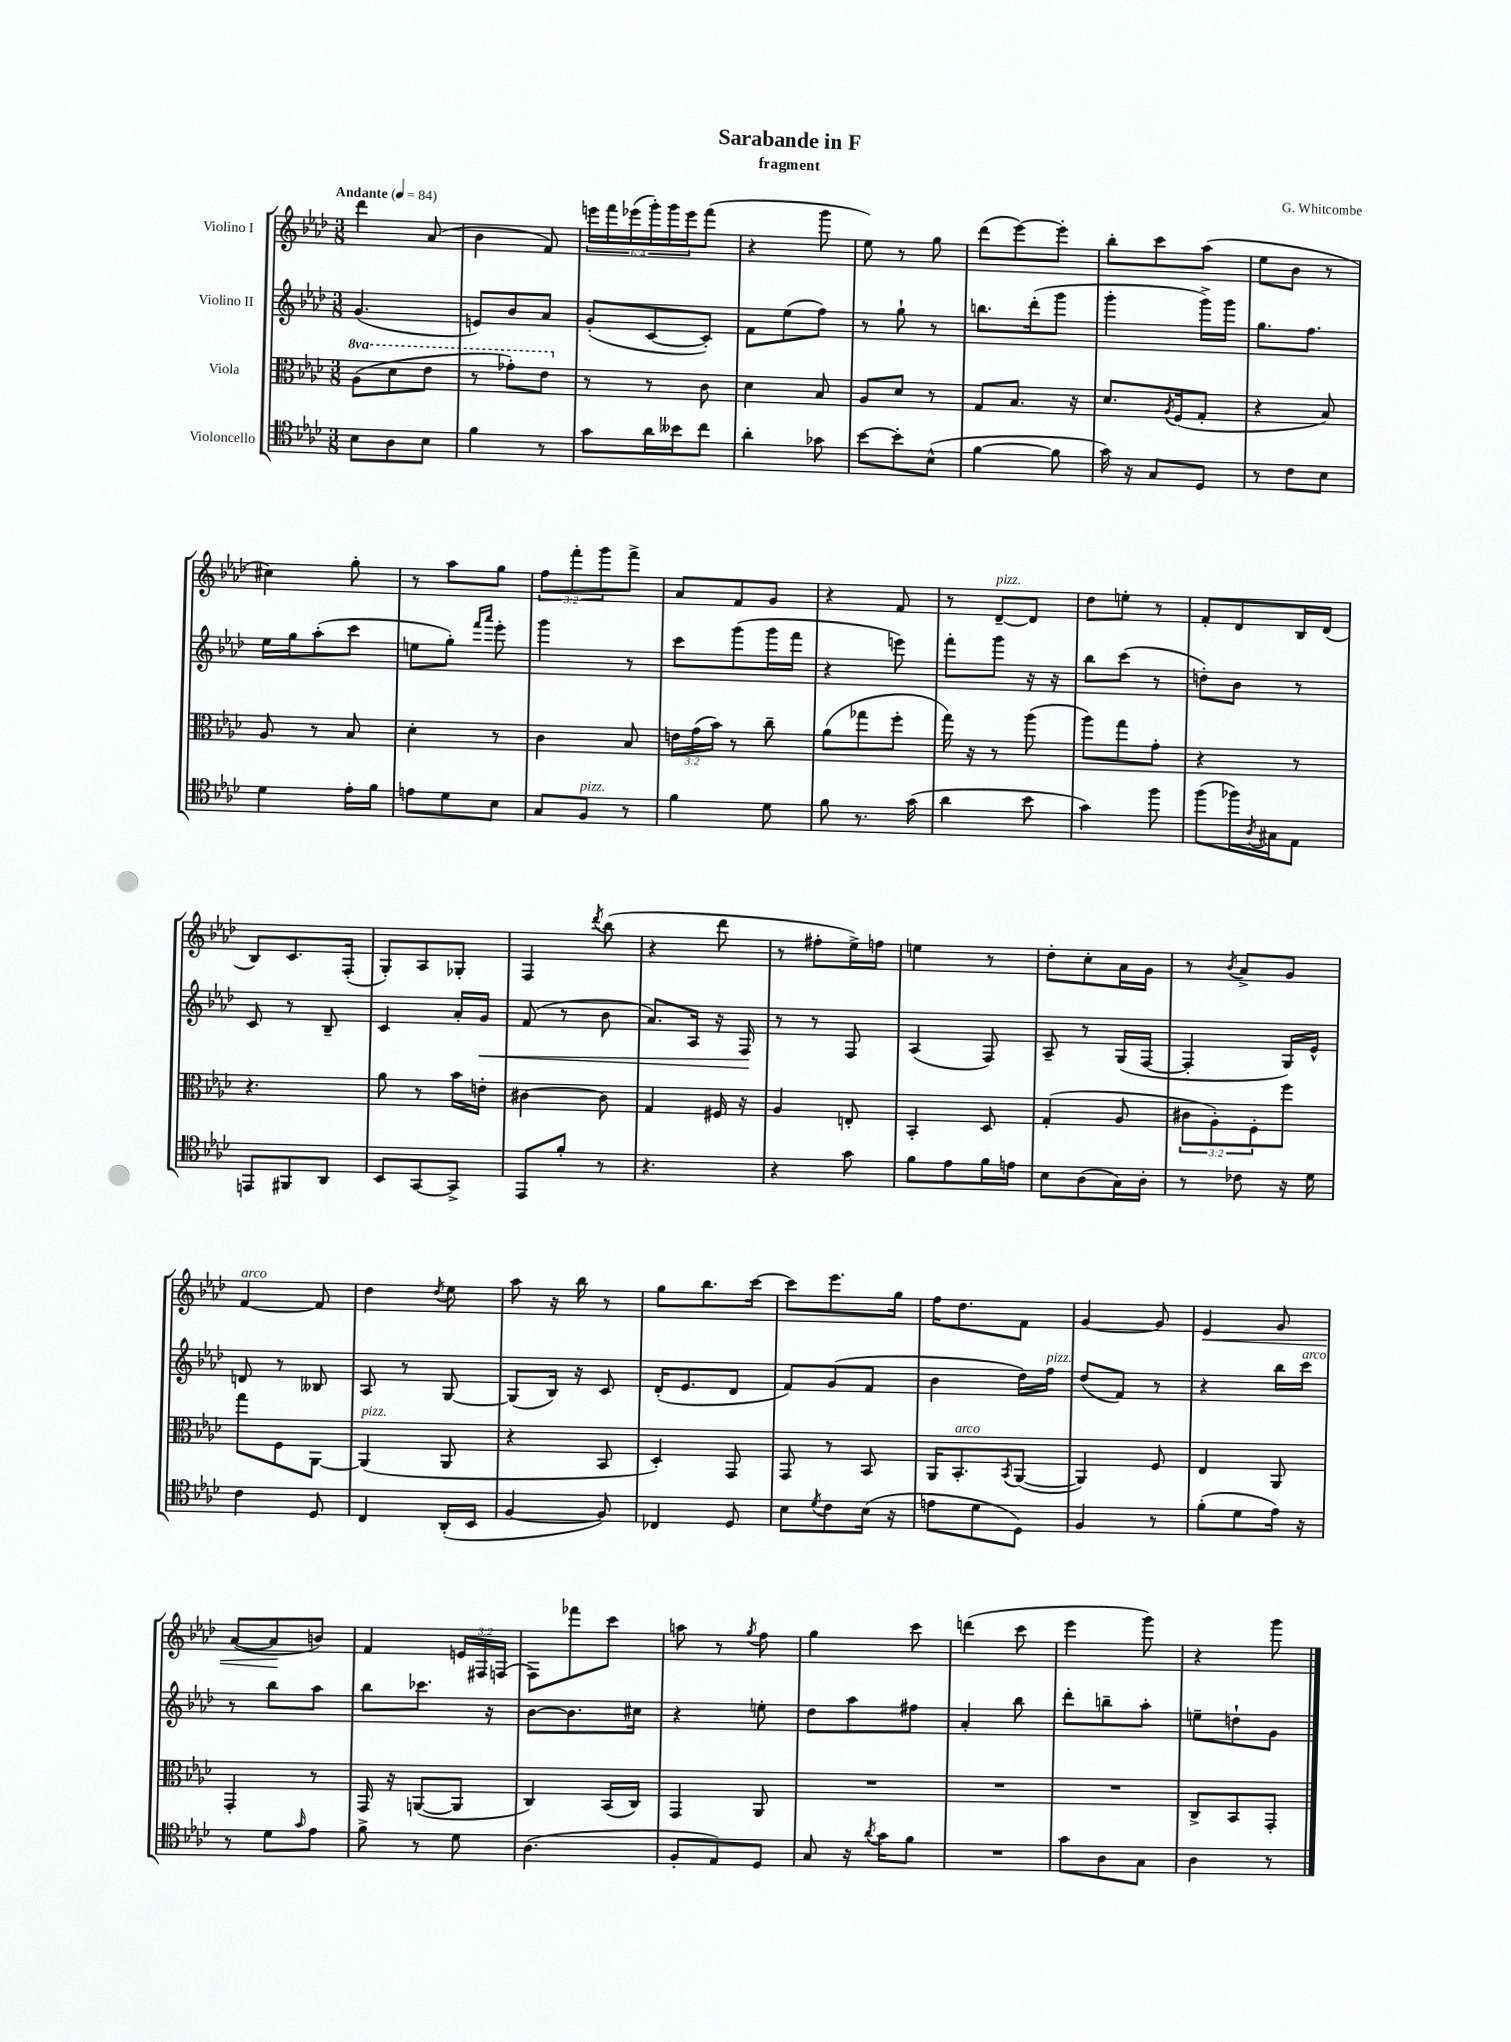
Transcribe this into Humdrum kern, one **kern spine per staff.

**kern	**kern	**kern	**dynam	**kern	**dynam
*part4	*part3	*part2	*part2	*part1	*part1
*staff4	*staff3	*staff2	*staff2	*staff1	*staff1
*I"Violoncello	*I"Viola	*I"Violino II	*	*I"Violino I	*
*clefC4	*clefC3	*clefG2	*	*clefG2	*
*k[b-e-a-d-]	*k[b-e-a-d-]	*k[b-e-a-d-]	*	*k[b-e-a-d-]	*
*M3/8	*M3/8	*M3/8	*	*M3/8	*
*MM84	*MM84	*MM84	*	*MM84	*
*	*8va	*	*	*	*
=1	=1	=1	=1	=1	=1
!	!	!	!	!LO:TX:a:B:t=Andante	!
8B-\L	(8a-\L	(4.g/	.	4ddd-\	.
8A-\	8dd-\	.	.	.	.
8B-\J	8ee-\J	.	.	(8a-/	.
=2	=2	=2	=2	=2	=2
4f\	8r	8en/L)	.	4b-\	.
.	8gg-X'\L)	8b-/	.	.	.
8r	8ee-\J	8a-/J	.	8f/)	.
=3	=3	=3	=3	=3	=3
*	*X8va	*	*	*	*
8g\L	8r	(8g'/L	.	24eeen\LL	.
.	.	.	.	24fff\	.
.	.	.	.	(24eee-X\	.
16a-\L	8r	[8c/	.	24ggg'\)	.
.	.	.	.	24ggg\	.
16b--X\J	.	.	.	.	.
.	.	.	.	24eee-\J	.
8cc\J	8c\	8c'/J])	.	(8fff\J	.
=4	=4	=4	=4	=4	=4
4a-'\	4d-\	8f\L	.	4r	.
.	.	(8ee-\	.	.	.
8g-X\	8B-/	8ff\J)	.	8ggg\	.
=5	=5	=5	=5	=5	=5
[8b-\L	8A-/L	8r	.	8ee-\)	.
8b-'\]	8d-/J	8gg`\	.	8r	.
(8B-^^\J	8r	8r	.	8gg\	.
=6	=6	=6	=6	=6	=6
[4f\	8G/L	8.bbn\L	.	(8ddd-\L	.
.	8.B-/J	.	.	[8eee-\)	.
.	.	(16ddd-'\k	.	.	.
8f\]	.	8ggg\J	.	8eee-'\J]	.
.	16r	.	.	.	.
=7	=7	=7	=7	=7	=7
16g\)	8.d-/L	4ggg'\	.	8bb-'\L	.
16r	.	.	.	.	.
8G/L	.	.	.	8ccc\	.
.	8qA-/	.	.	.	.
.	(16F/k	.	.	.	.
8D-/J	8G'/J	16ggg^\LL)	.	(8aa-\J	.
.	.	16ggg\JJ	.	.	.
=8	=8	=8	=8	=8	=8
8r	4r	8.gg\L	.	8ee-\L	.
8c\L	.	.	.	8b-\J	.
.	.	8.ff\J	.	.	.
8B-\J	8B-/)	.	.	8r	.
!!LO:LB:g=z
=9	=9	=9	=9	=9	=9
4d-\	8A-/	16ee-\LL	.	4cc#X\)	.
.	.	16gg\J	.	.	.
.	8r	(8aa-'\	.	.	.
16e-'\LL	8B-/	8ccc\J	.	8gg'\	.
16f\JJ	.	.	.	.	.
=10	=10	=10	=10	=10	=10
8en\L	4d-'\	8een\L	.	8r	.
8d-\	.	8gg'\J)	.	8aa-\L	.
.	.	16qqfff/LL	.	.	.
.	.	16qqaaa-/JJ	.	.	.
8B-\J	8r	8eee-'\	.	8gg\J	.
=11	=11	=11	=11	=11	=11
8G/L	4c\	4ggg\	.	12ff\L	.
.	.	.	.	12fff'\	.
!LO:TX:a:i:t=pizz.	!	!	!	!	!
8F/J	.	.	.	.	.
.	.	.	.	12ggg\	.
8r	8B-/	8r	.	8fff^\J	.
=12	=12	=12	=12	=12	=12
4f\	24en\LL	8ccc\L	.	8a-/L	.
.	(24g\	.	.	.	.
.	24b-\JJ)	.	.	.	.
.	8r	(8ggg\	.	8f/	.
8d-\	8cc~\	16ggg\L	.	8g/J	.
.	.	16fff\JJ	.	.	.
=13	=13	=13	=13	=13	=13
8f\	(8a-\L	4r	.	4r	.
8.r	8gg-X\	.	.	.	.
.	8ff'\J	8eeen\)	.	8f/	.
(16g\	.	.	.	.	.
=14	=14	=14	=14	=14	=14
4a-\	16gg\)	8fff'\L	.	8r	.
.	16r	.	.	.	.
!	!	!	!	!LO:TX:a:i:t=pizz.	!
.	8r	8ggg\J	.	[8d-~/L	.
8b-\	(8aa-\	16r	.	8d-/J]	.
.	.	16r	.	.	.
=15	=15	=15	=15	=15	=15
4g\)	8aa-\L)	8bb-\L	.	8dd-\L	.
.	8gg\	(8ccc\J	.	8een'\J	.
8ff\	8g'\J	8r	.	8r	.
=16	=16	=16	=16	=16	=16
(8ff\L	4r	8ddn'\L)	.	8f'/L	.
16ff-X\L)	.	8b-\J	.	8d-/	.
8qA-/	.	.	.	.	.
16G#X\J	.	.	.	.	.
8E-\J	8r	8r	.	16B-/L	.
.	.	.	.	(16d-/JJ	.
!!LO:LB:g=z
=17	=17	=17	=17	=17	=17
8EEn/L	4.r	8c/	.	8B-/L)	.
8FF#X/	.	8r	.	8.c/	.
8AA-/J	.	8B-~/	.	.	.
.	.	.	.	(16F'/Jk	.
=18	=18	=18	=18	=18	=18
8BB-/L	8a-\	4c/	.	8G'/L)	.
[8GG/	8r	.	.	8A-/	.
8GG^/J]	16b-\LL	16a-'/LL	.	8G-X'/J	.
!	!	!	!LO:HP:b	!	!
.	16en'\JJ	16g/JJ	<	.	.
=19	=19	=19	=19	=19	=19
8EE-/L	[4c#X\	(8f/	.	4F/	.
8f'/J	.	8r	.	.	.
.	.	.	.	8qddd-/	.
8r	8c#\]	8b-\	.	(8bb-\	.
=20	=20	=20	=20	=20	=20
4.r	4G/	8.a-/L)	.	4r	.
.	.	16A-/Jk	.	.	.
.	16F#X/	16r	.	8ddd-\	.
.	16r	16F/	.	.	.
.	.	.	[	.	.
=21	=21	=21	=21	=21	=21
4r	4A-/	8r	.	8r	.
.	.	8r	.	8ff#X'\L	.
8g\	8En'/	8F/	.	16ee-^\L)	.
.	.	.	.	16ffn\JJ	.
=22	=22	=22	=22	=22	=22
8f\L	4BB-'/	(4A-/	.	4een\	.
8e-\	.	.	.	.	.
16f\L	8D-/	8F/)	.	8r	.
16en\JJ	.	.	.	.	.
=23	=23	=23	=23	=23	=23
8B-\L	(4G'/	8A-~/	.	8dd-'\L	.
(8A-\	.	8r	.	8cc'\	.
16G\L)	8A-/	(16G/LL	.	16a-\L	.
16A-'\JJ	.	[16F/JJ	.	16g\JJ	.
=24	=24	=24	=24	=24	=24
8r	12c#X\L	4F'/]	.	8r	.
.	12A-'\)	.	.	.	.
.	.	.	.	8qb-/	.
8c-X\	.	.	.	8a-^/L	.
.	12F'\	.	.	.	.
16r	8ff\J	16G/LL)	.	8g/J	.
16d-\	.	16e-^^/JJ	.	.	.
!!LO:LB:g=z
=25	=25	=25	=25	=25	=25
!	!	!	!	!LO:TX:a:i:t=arco	!
4c\	8gg\L	8dn/	.	[4f/	.
.	8F\	8r	.	.	.
8D-/	[8AA-\J	8B--X/	.	8f/]	.
=26	=26	=26	=26	=26	=26
!	!LO:TX:a:i:t=pizz.	!	!	!	!
4C/	(4AA-/]	8A-/	.	4dd-\	.
.	.	8r	.	.	.
.	.	.	.	8qdd-/	.
(16AA-'/LL	8AA-/	[8G/	.	8ee-\	.
16BB-/JJ	.	.	.	.	.
=27	=27	=27	=27	=27	=27
[4F/	4r	(8G/L]	.	8aa-\	.
.	.	16B-/Jk)	.	16r	.
.	.	16r	.	16bb-\	.
8F/])	8BB-/	8c/	.	8r	.
=28	=28	=28	=28	=28	=28
4C-X/	4D-'/)	(16d-'/KL	.	8gg\L	.
.	.	8.e-/	.	.	.
.	.	.	.	8.bb-\	.
8D-/	8GG/	8d-/J	.	.	.
.	.	.	.	[16ccc\Jk	.
=29	=29	=29	=29	=29	=29
8B-\L	8GG/	8f/L)	.	8ccc\L]	.
8qd-/	.	.	.	.	.
8c\	8r	(8g/	.	8.eee-\	.
(16B-\Jk	8BB-/	8f/J	.	.	.
16r	.	.	.	16gg\Jk	.
=30	=30	=30	=30	=30	=30
8en\L	16AA-/KL	4b-\	.	16ff\KL	.
!	!LO:TX:a:i:t=arco	!	!	!	!
.	8.BB-'/	.	.	8.dd-\	.
8d-\	.	.	.	.	.
.	8qBB-/	.	.	.	.
8D-\J)	([8AA-/J	16dd-\LL)	.	8f\J	.
!	!	!LO:TX:a:i:t=pizz.	!	!	!
.	.	16ff\JJ	.	.	.
=31	=31	=31	=31	=31	=31
4F/	4AA-/])	(8dd-/L	.	[4g/	.
.	.	8f/J)	.	.	.
8r	8F/	8r	.	8g/]	.
=32	=32	=32	=32	=32	=32
!	!	!	!	!	!LO:HP:b
(8f'\L	4E-/	4r	.	4e-/	<
8d-\	.	.	.	.	.
16e-\Jk)	8AA-/	16bb-\LL	.	8g/	.
!	!	!LO:TX:a:i:t=arco	!	!	!
16r	.	16ccc\JJ	.	.	.
!!LO:LB:g=z
=33	=33	=33	=33	=33	=33
8r	4GG'/	8r	.	([8a-/L	.
8d-\L	.	8bb-\L	.	8a-/]	.
16qqg/	.	.	.	.	.
8e-\J	8r	8aa-\J	.	8bn/J)	[
=34	=34	=34	=34	=34	=34
8f^\	16GG/	8bb-\L	.	4f/	.
.	16r	.	.	.	.
8r	([8AAn/L	8.ccc-X\J	.	.	.
8d-\	8AA/J]	.	.	24en/LL	.
.	.	.	.	24F#X/	.
.	.	16r	.	.	.
.	.	.	.	(24Fn/JJ	.
=35	=35	=35	=35	=35	=35
(4.A-\	4C/)	[8b-\L	.	8F\L)	.
.	.	8.b-\]	.	8fff-X\	.
.	(16BB-/LL	.	.	8ccc\J	.
.	16C/JJ)	16cc#X\Jk	.	.	.
=36	=36	=36	=36	=36	=36
8F'/L	4GG/	4r	.	8aan\	.
8E-/)	.	.	.	8r	.
.	.	.	.	8qgg/	.
8D-/J	8AA-/	8een'\	.	8ff\	.
=37	=37	=37	=37	=37	=37
8G/	4.r	8dd-\L	.	4gg\	.
16r	.	8aa-\	.	.	.
8qa-/	.	.	.	.	.
16g\KL	.	.	.	.	.
8f\J	.	8ff#X\J	.	8ccc\	.
=38	=38	=38	=38	=38	=38
4.r	4.r	4a-'/	.	(4dddn\	.
.	.	8bb-\	.	8ccc\	.
=39	=39	=39	=39	=39	=39
8g\L	4.r	8ddd-'\L	.	4eee-\	.
8A-\	.	8bbn~\	.	.	.
8G\J	.	8aa-'\J	.	8ggg\)	.
=40	=40	=40	=40	=40	=40
4A-\	8C^/L	8een~\L	.	4r	.
.	8BB-/	8ddn`\	.	.	.
8r	8GG'/J	8g\J	.	8ggg\	.
==	==	==	==	==	==
*-	*-	*-	*-	*-	*-
